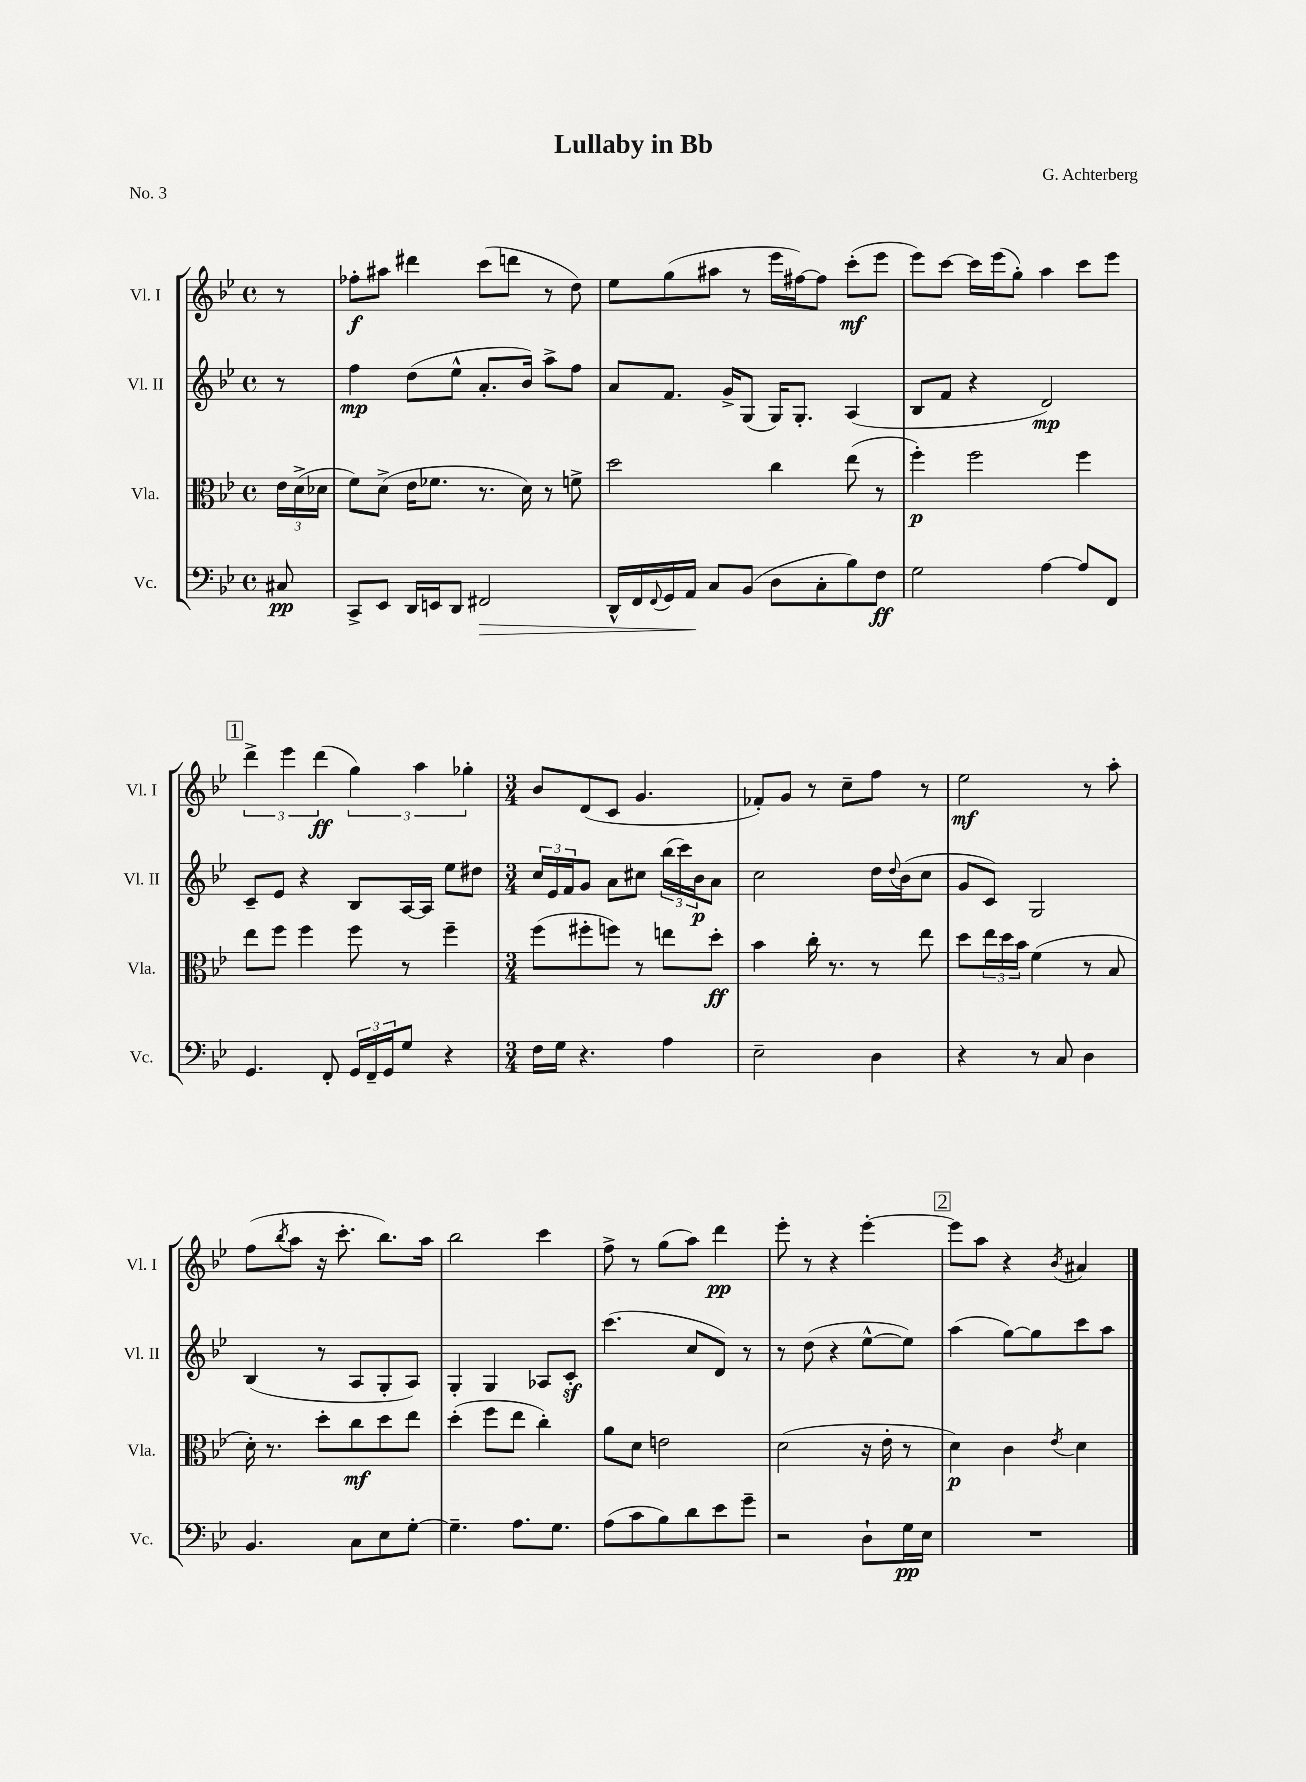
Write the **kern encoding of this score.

**kern	**dynam	**kern	**dynam	**kern	**dynam	**kern	**dynam
*part4	*part4	*part3	*part3	*part2	*part2	*part1	*part1
*staff4	*staff4	*staff3	*staff3	*staff2	*staff2	*staff1	*staff1
*I"Vc.	*	*I"Vla.	*	*I"Vl. II	*	*I"Vl. I	*
*I'Vc.	*	*I'Vla.	*	*I'Vl. II	*	*I'Vl. I	*
*clefF4	*	*clefC3	*	*clefG2	*	*clefG2	*
*k[b-e-]	*	*k[b-e-]	*	*k[b-e-]	*	*k[b-e-]	*
*M4/4	*	*M4/4	*	*M4/4	*	*M4/4	*
*met(c)	*	*met(c)	*	*met(c)	*	*met(c)	*
=	=	=	=	=	=	=	=
8C#X/	pp	24e-\LL	.	8r	.	8r	.
.	.	(24d^\	.	.	.	.	.
.	.	24d-X\JJ	.	.	.	.	.
=1	=1	=1	=1	=1	=1	=1	=1
8CC^/L	.	8f\L)	.	4ff\	mp	8ff-X'\L	f
8EE-/J	.	(8d^\J	.	.	.	8aa#X\J	.
16DD/LL	.	16e-\KL	.	(8dd\L	.	4ddd#X\	.
16EEn/J	.	8.f-X\J	.	.	.	.	.
8DD/J	.	.	.	8ee-^^\J	.	.	.
!	!LO:HP:b	!	!	!	!	!	!
2FF#X/	>	8.r	.	8.a'/L	.	(8ccc\L	.
.	.	.	.	.	.	8dddn\J	.
.	.	16d\)	.	16b-/Jk)	.	.	.
.	.	8r	.	8aa^\L	.	8r	.
.	.	8fn^\	.	8ff\J	.	8dd\)	.
=2	=2	=2	=2	=2	=2	=2	=2
16DD^^/LL	.	2dd\	.	8a/L	.	8ee-\L	.
16FF/	.	.	.	.	.	.	.
8qqFF/	.	.	.	.	.	.	.
16GG/	.	.	.	8.f/J	.	(8gg\	.
16AA/JJ	.	.	.	.	.	.	.
8C/L	]	.	.	.	.	8aa#X\J	.
.	.	.	.	16g^/KL	.	.	.
(8BB-/J	.	.	.	(8G/J	.	8r	.
8D\L	.	4cc\	.	16G/KL)	.	16eee-\LL	.
.	.	.	.	8.G'/J	.	[16ff#X\J)	.
8C'\	.	.	.	.	.	8ff#\J]	.
8B-\)	.	(8ee-\	.	(4A/	.	(8ccc'\L	mf
8F\J	ff	8r	.	.	.	8eee-\J	.
=3	=3	=3	=3	=3	=3	=3	=3
2G\	.	4ff'\)	p	8B-/L	.	8eee-\L)	.
.	.	.	.	8f/J	.	[8ccc\J	.
.	.	2ff\	.	4r	.	16ccc\LL]	.
.	.	.	.	.	.	(16eee-\J	.
.	.	.	.	.	.	8gg'\J)	.
[4A\	.	.	.	2d/)	mp	4aa\	.
8A/L]	.	4ff\	.	.	.	8ccc\L	.
8FF/J	.	.	.	.	.	8eee-\J	.
!!LO:LB:g=z
!!LO:REH:place=s1:t=1
=4	=4	=4	=4	=4	=4	=4	=4
4.GG/	.	8ee-\L	.	8c~/L	.	6ddd^\	.
.	.	8ff\J	.	8e-/J	.	.	.
.	.	.	.	.	.	6eee-\	.
.	.	4ff\	.	4r	.	.	.
.	.	.	.	.	.	(6ddd\	ff
8FF'/	.	.	.	.	.	.	.
24GG/LL	.	8ff\	.	8B-/L	.	6gg\)	.
24FF~/	.	.	.	.	.	.	.
24GG/J	.	.	.	.	.	.	.
8G/J	.	8r	.	[16A/L	.	.	.
.	.	.	.	.	.	6aa\	.
.	.	.	.	16A/JJ]	.	.	.
4r	.	4ff~\	.	8ee-\L	.	.	.
.	.	.	.	.	.	6gg-X'\	.
.	.	.	.	8dd#X\J	.	.	.
=5	=5	=5	=5	=5	=5	=5	=5
*M3/4	*	*M3/4	*	*M3/4	*	*M3/4	*
16F\LL	.	(8ff\L	.	24cc/LL	.	8b-/L	.
.	.	.	.	24e-/	.	.	.
16G\JJ	.	.	.	.	.	.	.
.	.	.	.	24f/J	.	.	.
4.r	.	8ff#X'\	.	8g/J	.	(8d/	.
.	.	8ffn\J)	.	8a\L	.	8c/J	.
.	.	8r	.	8cc#X\J	.	4.g/	.
4A\	.	8een\L	.	(24bb-\LL	.	.	.
.	.	.	.	24ccc\)	.	.	.
.	.	.	.	24b-\J	p	.	.
.	.	8dd'\J	ff	8a\J	.	.	.
=6	=6	=6	=6	=6	=6	=6	=6
2E-~\	.	4b-\	.	2cc\	.	8f-X'/L)	.
.	.	.	.	.	.	8g/J	.
.	.	16cc'\	.	.	.	8r	.
.	.	8.r	.	.	.	.	.
.	.	.	.	.	.	8cc~\L	.
4D\	.	8r	.	16dd\LL	.	8ff\J	.
.	.	.	.	8qqdd/	.	.	.
.	.	.	.	(16b-\J	.	.	.
.	.	8ee-\	.	8cc\J	.	8r	.
=7	=7	=7	=7	=7	=7	=7	=7
4r	.	8dd\L	.	8g/L	.	2ee-\	mf
.	.	24ee-\L	.	8c/J)	.	.	.
.	.	24dd\	.	.	.	.	.
.	.	24b-\JJ	.	.	.	.	.
8r	.	(4f\	.	2G/	.	.	.
8C/	.	.	.	.	.	.	.
4D\	.	8r	.	.	.	8r	.
.	.	8B-/	.	.	.	8aa'\	.
!!LO:LB:g=z
=8	=8	=8	=8	=8	=8	=8	=8
4.BB-/	.	16d'\)	.	(4B-/	.	(8ff\L	.
.	.	8.r	.	.	.	.	.
.	.	.	.	.	.	8qbb-/	.
.	.	.	.	.	.	8aa\J	.
.	.	8dd'\L	.	8r	.	16r	.
.	.	.	.	.	.	8.ccc'\	.
8C\L	.	8cc\	mf	8A/L	.	.	.
8E-\	.	8dd\	.	8G'/	.	8.bb-\L)	.
[8G'\J	.	8ee-\J	.	8A/J)	.	.	.
.	.	.	.	.	.	16aa\Jk	.
=9	=9	=9	=9	=9	=9	=9	=9
4.G~\]	.	(4dd'\	.	4G'/	.	2bb-\	.
.	.	8ff\L	.	4G/	.	.	.
8.A\L	.	8ee-\J	.	.	.	.	.
.	.	4cc'\)	.	8A-X/L	.	4ccc\	.
8.G\J	.	.	.	.	.	.	.
.	.	.	.	8cz'/J	.	.	.
=10	=10	=10	=10	=10	=10	=10	=10
(8A\L	.	8a\L	.	(4.ccc\	.	8ff^\	.
8c\	.	8d\J	.	.	.	8r	.
8B-\)	.	2en\	.	.	.	(8gg\L	.
8d\	.	.	.	8cc/L	.	8aa\J)	.
8e-\	.	.	.	8d/J)	.	4ddd\	pp
8g~\J	.	.	.	8r	.	.	.
=11	=11	=11	=11	=11	=11	=11	=11
2r	.	(2d\	.	8r	.	8eee-'\	.
.	.	.	.	(8dd\	.	8r	.
.	.	.	.	4r	.	4r	.
8D`\L	.	16r	.	[8ee-^^\L	.	[4eee-'\	.
.	.	16e-'\	.	.	.	.	.
16G\L	pp	8r	.	8ee-\J])	.	.	.
16E-\JJ	.	.	.	.	.	.	.
!!LO:REH:place=s1:t=2
=12	=12	=12	=12	=12	=12	=12	=12
2.r	.	4d\)	p	(4aa\	.	8eee-\L]	.
.	.	.	.	.	.	8aa\J	.
.	.	4c\	.	[8gg\L)	.	4r	.
.	.	.	.	8gg\]	.	.	.
.	.	8qe-/	.	.	.	8qb-/	.
.	.	4d\	.	8ccc\	.	4a#X/	.
.	.	.	.	8aa\J	.	.	.
==	==	==	==	==	==	==	==
*-	*-	*-	*-	*-	*-	*-	*-
